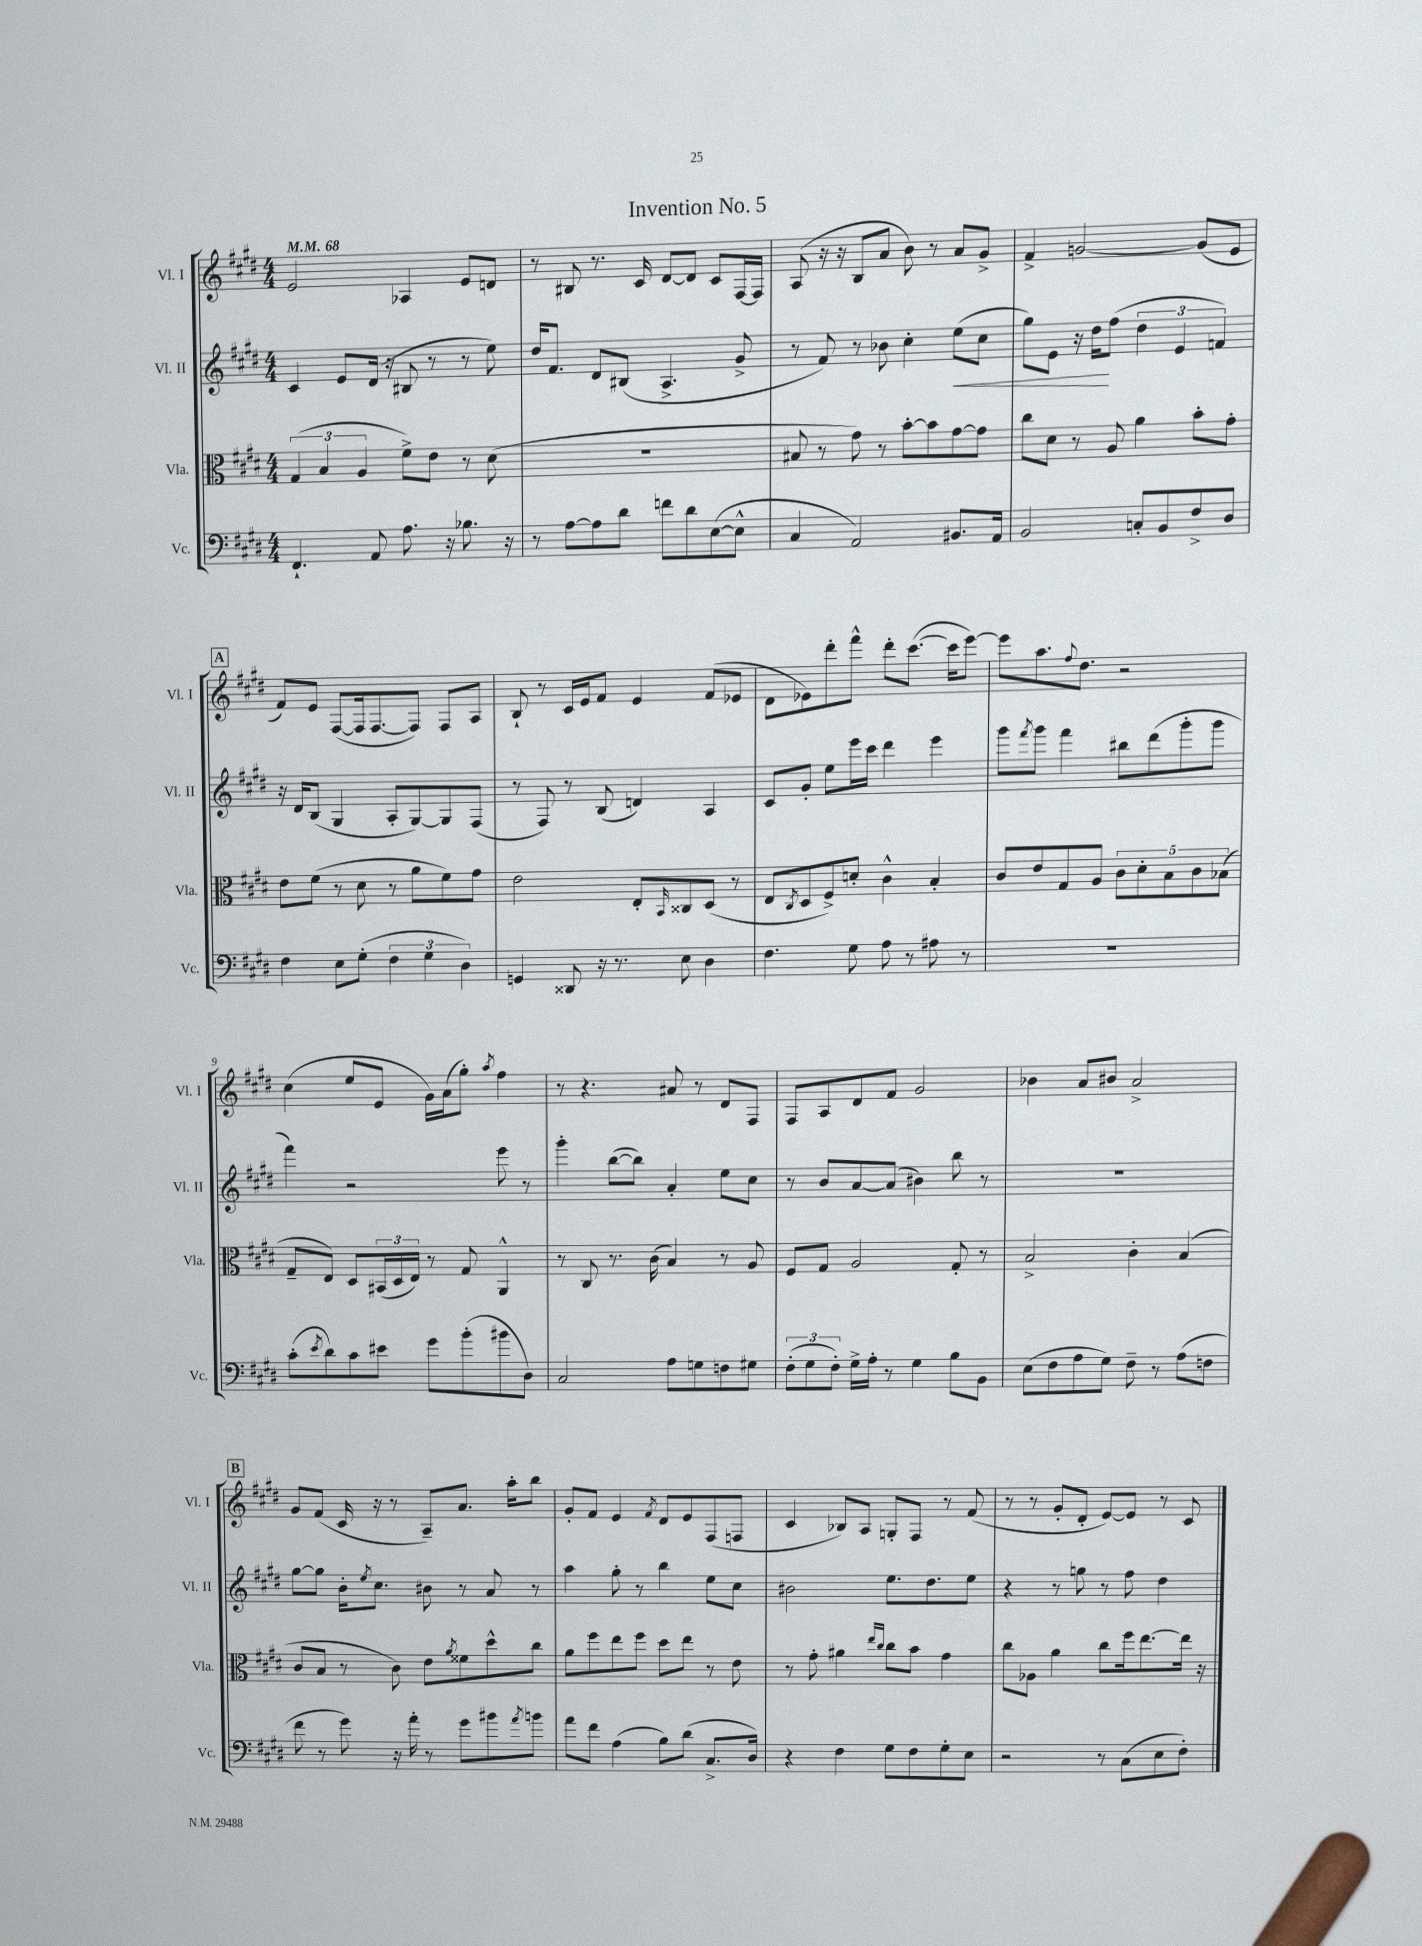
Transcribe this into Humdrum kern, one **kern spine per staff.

**kern	**kern	**kern	**kern
*staff4	*staff3	*staff2	*staff1
*clefF4	*clefC3	*clefG2	*clefG2
*k[f#c#g#d#]	*k[f#c#g#d#]	*k[f#c#g#d#]	*k[f#c#g#d#]
*M4/4	*M4/4	*M4/4	*M4/4
*MM68	*MM68	*MM68	*MM68
4.FF#`/	(6G#/	4c#/	2e/
.	6B/	.	.
.	.	8e/L	.
.	6A/	.	.
8AA/	.	(16d#/Jk	.
.	.	16r	.
8.A\	8f#^\L)	8B#/	4A-/
.	8e\J	8r	.
16r	.	.	.
8.B-\	8r	8r	8e/L
.	(8d#\	8ee\)	8d/J
16r	.	.	.
=	=	=	=
8r	1r	16dd#/LK	8r
.	.	8.f#/J	.
[8A\L	.	.	8B#/
8A\]	.	8d#/L	8.r
8d#\J	.	(8B#/J	.
.	.	.	16c#/
8f\L	.	4.A^/	[8d#/L
8d#\	.	.	8d#/]J
([8E\	.	.	8c#/L
8E^^\]J	.	8g#^/	[16F#/L
.	.	.	16F#/]JJ
=	=	=	=
4C#/	8B#/	8r	(8A/
.	8r	8f#/)	16r
.	.	.	16r
2AA/)	8g#\)	8r	8B/L
.	8r	8b-\	8a/J
.	[8b'\L	4cc#'\	8b\)
.	8b\]	.	8r
8.BB#/L	[8g#\	(8ee\L	8a/L
.	8g#\]J	8cc#\J	8g#^/J
16AA/Jk	.	.	.
=	=	=	=
2BB/	8cc#\L	8gg#\L)	4f#^/
.	8d#\J	8e\J	.
.	8r	16r	[2g/
.	.	16dd#\LK	.
.	8A/	(8ff#\J	.
8C'/L	4a\	6dd#\	.
8BB/	.	.	.
.	.	6e/	.
8F#^/	8b'\L	.	(8g/]L
.	.	6f/)	.
8D#/J	8g#'\J	.	8e/J
=	=	=	=
4F#\	8e\L	16r	8f#/L)
.	.	16d#/LK	.
.	(8f#\J	(8B/J	8e/J
8E\L	8r	4G#/	([8F#/L
(8G#'\J	8d#\	.	16F#/]k
.	.	.	[8.F#/
6F#\	8r	8A'/L	.
.	8a\L	[8G#/)	8F#/]J)
6G#\	.	.	.
.	8f#\)	8G#/]	8F#/L
6D#\)	.	.	.
.	8g#\J	(8F#/J	8A/J
=	=	=	=
4GG/	2e\	8r	8B`/
.	.	8F#/)	8r
8DD##/	.	8r	16c#/LL
.	.	.	16e/J
16r	.	(8B/	8f#/J
8.r	.	.	.
.	8E'/L	4d/)	4e/
.	16qqBB/	.	.
8E\	8C##/	.	.
4D#\	(8D#/J	4A/	(8f#/L
.	8r	.	8e-/J
=	=	=	=
4.F#\	8E/L	8c#/L	8d#\L
.	8qC#/	.	.
.	8D#/	8g#'/J	8e-\)
.	8F#^/)	8ee\L	8ddd#'\
8G#\	8d'/J	16eee\L	8fff#^^\J
.	.	16ccc#\JJ	.
8A\	4c#^^\	4ddd#\	8ddd#'\L
8r	.	.	([8.ccc#\J
8A#\	4B'/	4eee\	.
.	.	.	16ccc#\]LK
8r	.	.	[8eee\J)
=	=	=	=
1r	8c#/L	8ggg#\L	8eee\]L
.	.	8qfff#/	.
.	8e/	8ggg#\J	8.aa\
.	8G#/	4fff#\	.
.	.	.	8qqff#/
.	.	.	8.dd#\J
.	8A/J	.	.
.	10c#\L	8bb#\L	2r
.	10d#'\	.	.
.	.	(8ddd#\	.
.	10B\	.	.
.	.	8ggg#'\	.
.	10c#\	.	.
.	.	8ggg#\J	.
.	(10B-\J	.	.
=	=	=	=
(8c#'\L	8G#~/L	4fff#\)	(4cc#\
8qe/	.	.	.
8d#\)	8E/J)	.	.
8c#\	8D#/L	2r	8ee/L
8e#\J	(24BB#/L	.	8e/J
.	24D#/	.	.
.	24E/JJ)	.	.
8g#\L	8r	.	16g#\LL)
.	.	.	(16a\J
(8b'\	8G#/	.	8gg#'\J)
.	.	.	8qaa/
8b#\	4AA^^/	8eee\	4ff#\
8D#\J)	.	8r	.
=	=	=	=
2C#/	8r	4ggg#'\	8r
.	8C#/	.	4.r
.	8.r	([8bb\L	.
.	.	8bb\]J)	.
.	(16c#\	.	.
8A\L	4B/)	4a'/	8a#/
8G\	.	.	8r
8F\	8r	8ee\L	8d#/L
8G#\J	8A/	8cc#\J	8F#/J
=	=	=	=
(12F#'\L	8F#/L	8r	8F#/L
12G#\	.	.	.
.	8G#/J	8b/L	8A/
12F#'\J)	.	.	.
16G#^\LL	2A/	[8a/	8d#/
16A'\JJ	.	.	.
8r	.	(8a/]J	8f#/J
4G#\	.	4b#\)	2g#/
8B\L	8G#'/	8bb\	.
8BB\J	8r	8r	.
=	=	=	=
(8E\L	2B^/	1r	4b-\
8F#\	.	.	.
8A\	.	.	8a/L
8G#\J)	.	.	8b#/J
8F#~\	4c#'\	.	2a^/
8r	.	.	.
(8A\L	(4B/	.	.
8F\J	.	.	.
=	=	=	=
8f#\	8c#/L	[8gg#\L	8g#/L
8r	8B/J	8gg#\]J	(8f#/J
8g#\)	8r	16b'\LK	16c#/
.	.	8qee/	.
.	.	8.cc#\J	16r
16r	8c#\)	.	8r
16a'\	.	.	.
8r	8e\L	8b#\	8A~/L)
.	8qa/	.	.
8g#\L	8f##\	8r	8.a/J
8b#\	8dd#^^\	8a/	.
.	.	.	16aa'\LK
8qa/	.	.	.
8b\J	8cc#\J	8r	8bb\J
=	=	=	=
8a\L	8a\L	4aa\	8g#'/L
8f#\J	8ff#\	.	8f#/J
(4A\	8ee\	8gg#'\	4e/
.	8ff#\J	8r	.
.	.	.	8qf#/
8B\L)	8dd#\L	4bb\	8d#/L
(8d#\J	8ee\J	.	8e/
8.C#^/L	8r	8ee\L	(8F#/
.	8e\	8cc#\J	8F/J
16D#/Jk)	.	.	.
=	=	=	=
4r	8r	2b#\	4c#/
.	8g#'\	.	.
4F#\	4a#\	.	8B-/L)
.	.	.	8A/J
.	16qqee/LL	.	.
.	16qqcc#/JJ	.	.
8G#\L	8cc#\L	8.ee\L	8G'/L
8F#\	8b\J	.	8F#/J
.	.	8.dd#\	.
8G#'\	4g#\	.	8r
8E\J	.	8ee\J	(8f#/
=	=	=	=
2r	8cc#\L	4r	8r
.	8A-\J	.	8r
.	4a\	8r	8g#'/L
.	.	8gg\	8d#'/J
8r	8cc#\L	8r	[8e/L)
(8C#\L	16ff#\k	8ff#\	8e/]J
.	[8.ee\	.	.
8E\	.	4dd#\	8r
8F#'\J)	16ee\]Jk	.	8c#/
.	16r	.	.
==	==	==	==
*-	*-	*-	*-
